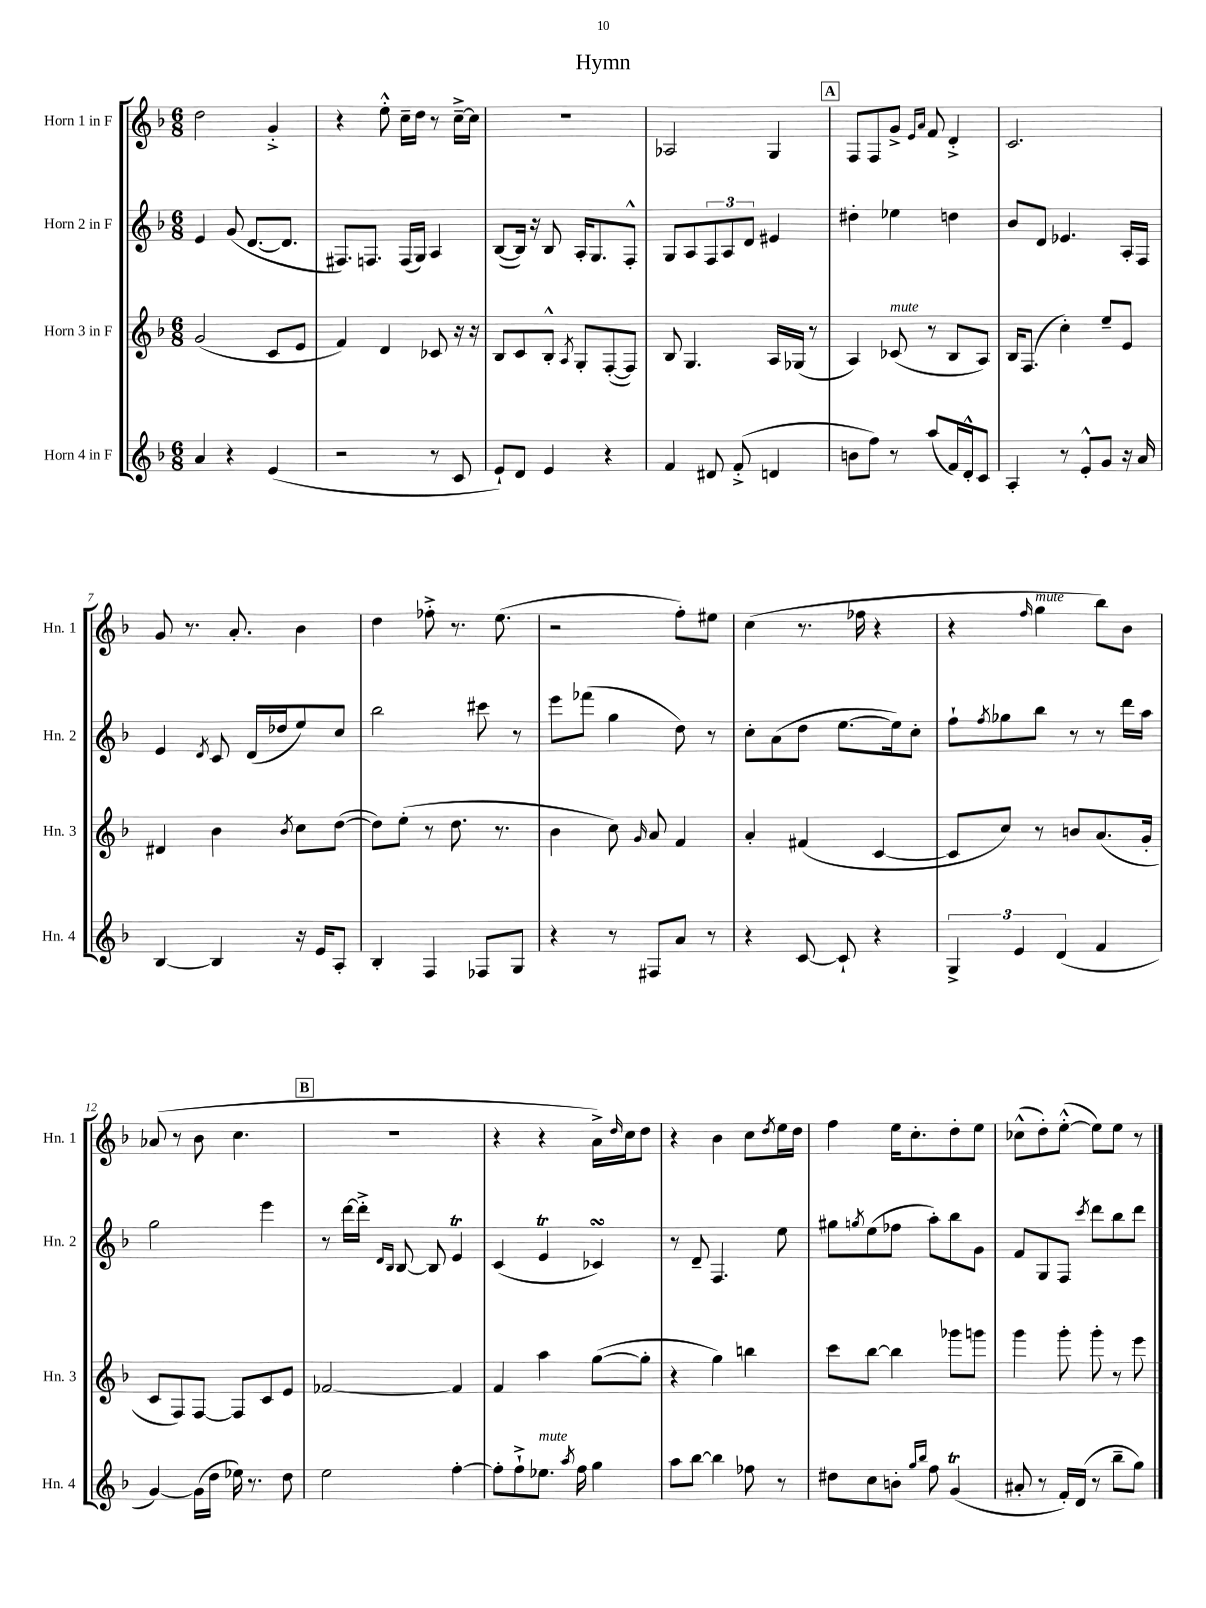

**kern	**kern	**kern	**kern
*part4	*part3	*part2	*part1
*staff4	*staff3	*staff2	*staff1
*I"Horn 4 in F	*I"Horn 3 in F	*I"Horn 2 in F	*I"Horn 1 in F
*I'Hn. 4	*I'Hn. 3	*I'Hn. 2	*I'Hn. 1
*clefG2	*clefG2	*clefG2	*clefG2
*k[b-]	*k[b-]	*k[b-]	*k[b-]
*M6/8	*M6/8	*M6/8	*M6/8
=1	=1	=1	=1
4a/	(2g/	4e/	2dd\
4r	.	(8g/	.
.	.	[8.d/L	.
(4e/	8c/L	.	4g'^/
.	.	8.d/J]	.
.	8e/J	.	.
=2	=2	=2	=2
2r	4f/)	8.F#X/L)	4r
.	.	8.Fn/J	.
.	4d/	.	8ee'^^\
.	.	(16F/LL	16cc~\LL
.	.	16G/JJ)	16dd\JJ
8r	8c-X/	4A/	8r
8c/	16r	.	[16cc~^\LL
.	16r	.	16cc\JJ]
=3	=3	=3	=3
8e`/L)	8B-/L	([8B-/L	2.r
8d/J	8c/	16B-/Jk])	.
.	.	16r	.
4e/	8B-'^^/J	8B-/	.
.	8qA/	.	.
.	8G'/L	16A'/KL	.
.	.	8.G/	.
4r	([8F'/	.	.
.	8F/J])	8F'^^/J	.
=4	=4	=4	=4
4f/	8B-/	8G/L	2A-X/
.	4.G/	8A/	.
8d#X/	.	12F/	.
.	.	12A/	.
(8f'^/	.	.	.
.	.	12d/J	.
4dn/	16A/LL	4e#X/	4G/
.	(16G-X/JJ	.	.
.	8r	.	.
!!LO:REH:place=s1:t=A
=5	=5	=5	=5
8bn\L	4A/)	4dd#X'\	8F/L
8ff\J)	.	.	8F/
!	!LO:TX:a:i:t=mute	!	!
8r	(8c-X/	4ee-X\	8g^/J
.	.	.	16qqe/LL
.	.	.	16qqa/JJ
(8aa/L	8r	.	8f/
16f/L)	8B-/L	4ddn\	4d'^/
16d'^^/J	.	.	.
8c/J	8A/J)	.	.
=6	=6	=6	=6
4A'/	16B-/KL	8b-/L	2.c/
.	(8.F/J	.	.
.	.	8d/J	.
8r	4cc'\)	4.e-X/	.
8e'^^/L	.	.	.
8g/J	8ee~/L	.	.
16r	8e/J	16A'/LL	.
16a/	.	16F/JJ	.
!!LO:LB:g=z
=7	=7	=7	=7
[4B-/	4d#X/	4e/	8g/
.	.	.	8.r
.	.	8qd/	.
4B-/]	4b-\	8c/	.
.	.	.	8.a'/
.	.	(16d/LL	.
.	.	16dd-X/J	.
.	8qb-/	.	.
16r	8cc\L	8ee/)	4b-\
16e/KL	.	.	.
8A'/J	([8dd\J	8cc/J	.
=8	=8	=8	=8
4B-'/	8dd\L])	2bb-\	4dd\
.	(8ee'\J	.	.
4F/	8r	.	8ff-X'^\
.	8.dd\	.	8.r
8F-X/L	.	8ccc#X\	.
.	8.r	.	(8.ee\
8G/J	.	8r	.
=9	=9	=9	=9
4r	4b-\	8eee\L	2r
.	.	(8fff-X\J	.
8r	8cc\)	4gg\	.
.	16qqg/	.	.
8F#X/L	8a/	.	.
8a/J	4f/	8dd\)	8ff'\L)
8r	.	8r	8ee#X\J
=10	=10	=10	=10
4r	4a'/	8cc'\L	(4cc\
.	.	(8a\	.
[8c/	(4f#X/	8dd\J	8.r
8c`/]	.	[8.ee\L	.
.	.	.	16ff-X\
4r	[4c/	.	4r
.	.	16ee\k])	.
.	.	8cc'\J	.
=11	=11	=11	=11
6G^/	8c/L]	8ff`\L	4r
.	.	8qff/	.
.	8cc/J)	8gg-X\	.
6e/	.	.	.
.	.	.	16qqff/
!	!	!	!LO:TX:a:i:t=mute
.	8r	8bb-\J	4gg\
(6d/	.	.	.
.	8bn/L	8r	.
4f/	(8.a/	8r	8bb-\L)
.	.	16ddd\LL	8b-\J
.	16g'/Jk	16aa\JJ	.
!!LO:LB:g=z
=12	=12	=12	=12
[4g/)	8c/L	2gg\	(8a-X/
.	8F/)	.	8r
(16g\LL]	[8F/J	.	8b-\
16dd\JJ	.	.	.
16ee-X\)	8F/L]	.	4.cc\
8.r	.	.	.
.	8c/	4eee\	.
8dd\	8e/J	.	.
!!LO:REH:place=s1:t=B
=13	=13	=13	=13
2ee\	[2f-X/	8r	2.r
.	.	[16ddd\LL	.
.	.	16ddd'^\JJ]	.
.	.	16qqd/LL	.
.	.	16qqB-/JJ	.
.	.	[8B-/	.
.	.	8B-/]	.
[4ff'\	4f-/]	4et/	.
=14	=14	=14	=14
8ff'\L]	4f/	(4c/	4r
8ff`^\	.	.	.
!LO:TX:a:i:t=mute	!	!	!
8.ee-X\J	4aa\	4et/	4r
8qaa/	.	.	.
16ff\	.	.	.
4gg\	([8gg\L	4c-XsSSs/)	16a^\LL)
.	.	.	16qqdd/
.	.	.	16cc\J
.	8gg'\J]	.	8dd\J
=15	=15	=15	=15
8aa\L	4r	8r	4r
[8bb-\J	.	8d~/	.
4bb-\]	4gg\)	4.F/	4b-\
8ff-X\	4bbn\	.	8cc\L
.	.	.	8qdd/
8r	.	8ee\	16ee\L
.	.	.	16dd\JJ
=16	=16	=16	=16
8dd#X\L	8ccc\L	8gg#X\L	4ff\
.	.	8qggn/	.
8cc\	[8bb-\J	(8ee\	.
8bn'\J	4bb-\]	8ff-X\J	16ee\KL
.	.	.	8.cc'\
16qqgg/LL	.	.	.
16qqbb-/JJ	.	.	.
8ff\	.	8aa'\L)	.
(4gT/	8ggg-X\L	8bb-\	8dd'\
.	8gggn\J	8g\J	8ee\J
=17	=17	=17	=17
8a#X'/	4ggg\	8f/L	(8cc-X^^\L
8r	.	8G/	8dd'\)
16f'/LL)	8ggg'\	8F/J	([8ee'^^\J
(16d/JJ	.	.	.
.	.	8qccc/	.
8r	8ggg'\	8ddd\L	8ee\L])
8bb-~\L	8r	8bb-\	8ee\J
8gg\J)	8eee\	8ddd\J	8r
==	==	==	==
*-	*-	*-	*-
